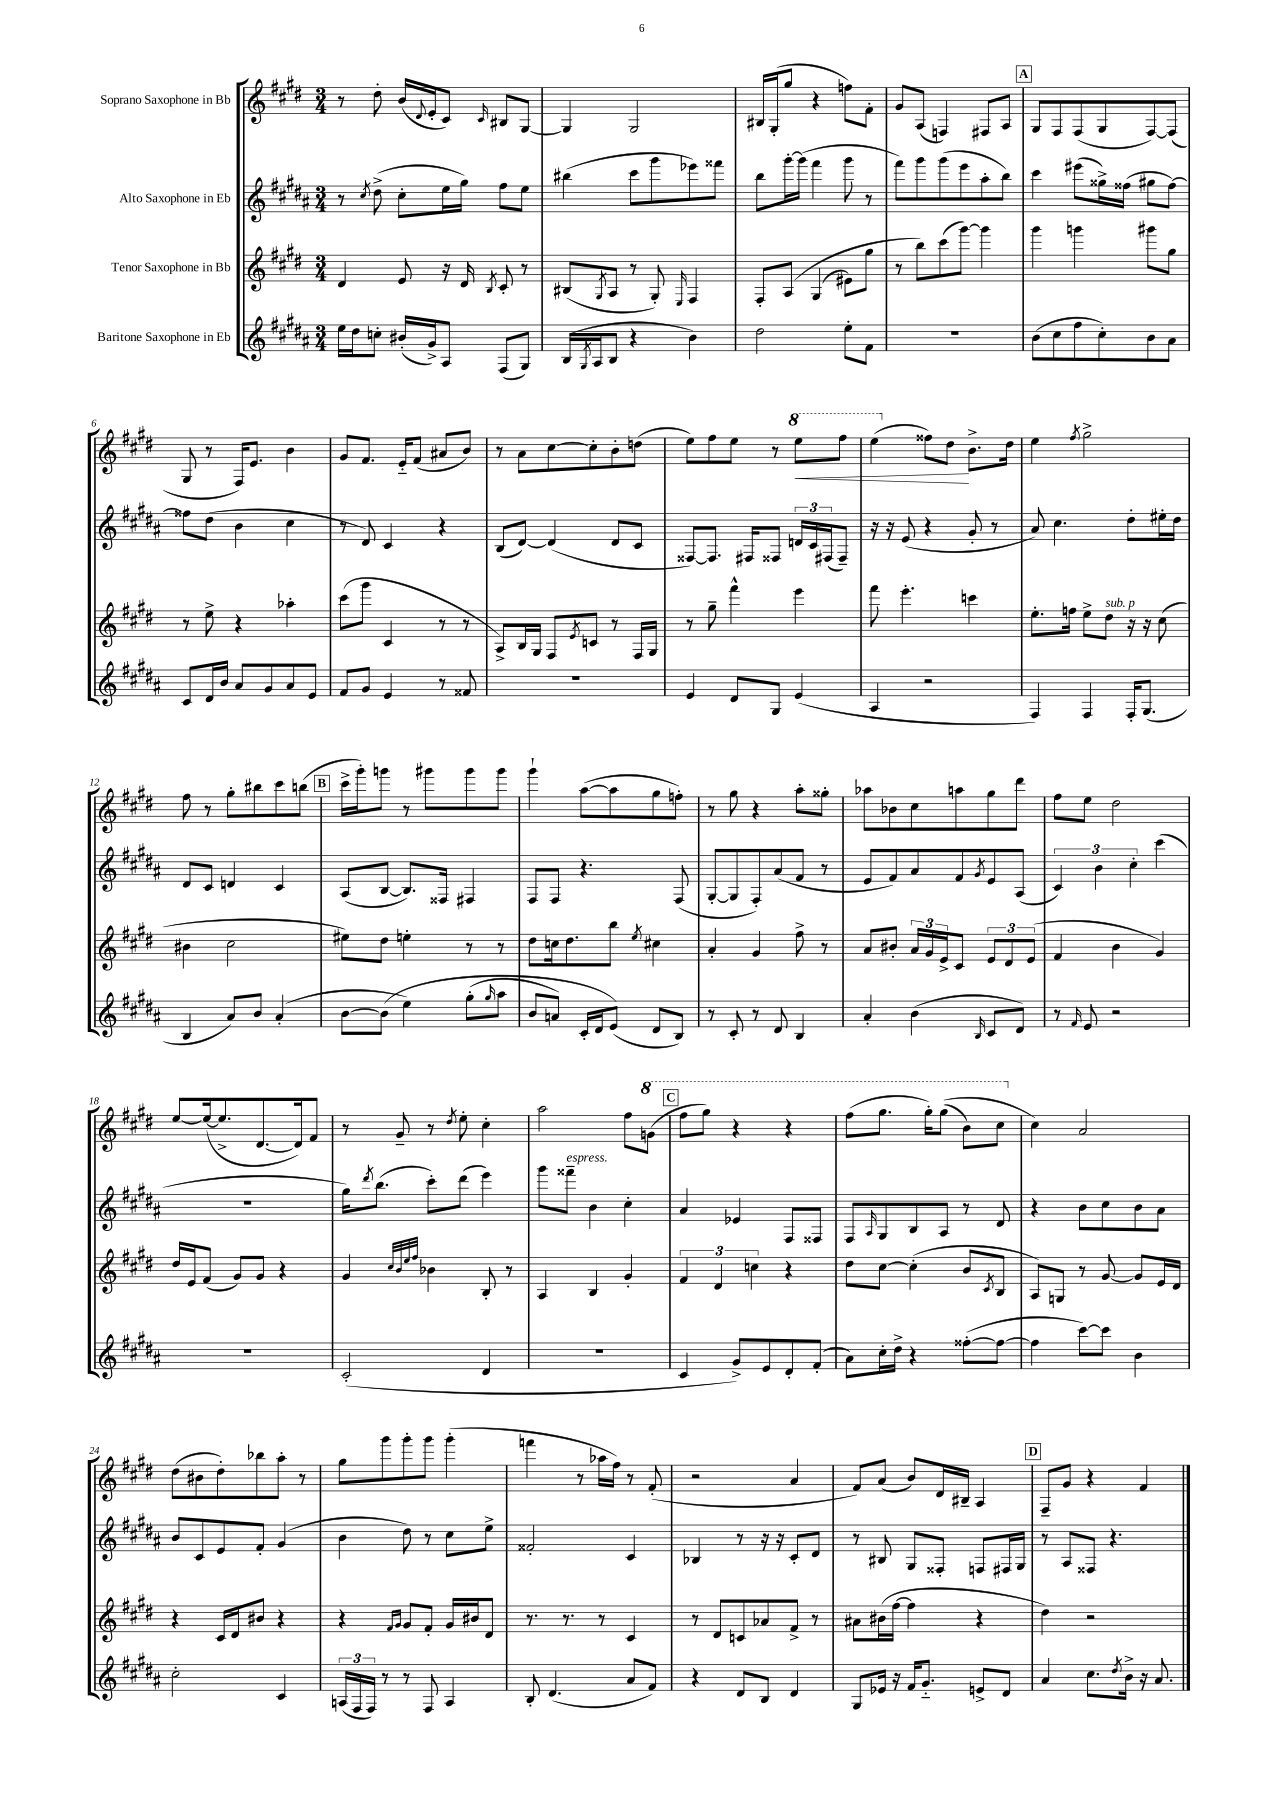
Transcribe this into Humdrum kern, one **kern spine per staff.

**kern	**kern	**kern	**kern
*staff4	*staff3	*staff2	*staff1
*clefG2	*clefG2	*clefG2	*clefG2
*k[f#c#g#d#a#]	*k[f#c#g#d#]	*k[f#c#g#d#a#]	*k[f#c#g#d#]
*M3/4	*M3/4	*M3/4	*M3/4
16ee	4d#	8r	8r
16dd#	.	.	.
.	.	8qcc#	.
8cc'	.	(8dd#^	8dd#'
(16b#'	8e	8cc#'	(16b
.	.	.	8qqd#
16g#^)	.	.	16e'
8A#	16r	16ee	8c#)
.	16d#	16gg#)	.
.	8qB	.	16qqc#
(8F#	8c#'	8ff#	8B#
8G#)	8r	8ee	[8G#
=	=	=	=
(16B	(8B#	(4bb#	4G#]
8qG#	.	.	.
16A#	.	.	.
.	8qG#	.	.
8B	8A	.	.
4r	8r	8ccc#	2G#
.	8G#')	8ggg#	.
.	16qqE	.	.
4b)	4F#	8eee-)	.
.	.	8fff##	.
=	=	=	=
2dd#	8F#'	8bb	16B#
.	.	.	(16G#'
.	&(8A	[16ggg#'	8gg#
.	.	(16ggg#]	.
.	(4G#	4fff#	4r
8ee'	8e#)	8ggg#	8ff)
8f#	8gg#	8r	8f#'
=	=	=	=
2.r	8r	8fff#)	8g#
.	8bb&)	8ggg#	(8A
.	(8ccc#	(8ggg#	4F)
.	[8ggg#)	8eee	.
.	4ggg#]	8aa#'	8F#
.	.	8bb)	8A
=	=	=	=
(8b	4ggg#	4ccc#	8G#
8cc#	.	.	8F#
8ff#	4ggg	(8eee#	(8F#
8cc#')	.	16gg##^)	8G#
.	.	(16ff##	.
8b	8ggg#	8gg#	[8F#)
8a#	8gg#	[8ff##)	(8F#]
=	=	=	=
8c#	8r	8ff##]	8G#
16d#	8ee^	(8dd#	8r
16b	.	.	.
8a#	4r	4b	16F#)
.	.	.	8.e
8g#	.	.	.
8a#	4aa-'	4cc#	4b
8e	.	.	.
=	=	=	=
8f#	(8ccc#	8r	8g#
8g#	8ggg#	8d#)	8.f#
4e	4c#	4c#	.
.	.	.	16e'~
.	.	.	(8f#
8r	8r	4r	8a#
8f##	8r	.	8b)
=	=	=	=
2.r	8A^)	(8B	8r
.	16B	[8d#)	8a
.	16G#	.	.
.	8F#	(4d#]	[8cc#
.	8qe	.	.
.	8c	.	8cc#']
.	8r	8d#	8b'
.	16F#	8c#	(8dd
.	16G#	.	.
=	=	=	=
4e	8r	[8F##)	8ee)
.	8gg#~	8.F##]	8ff#
8d#	4fff#^^	.	8ee
.	.	16F#	.
8G#	.	8F##	8r
(4e	4eee	24d	8eee
.	.	24c#	.
.	.	(24F#	.
.	.	8F#~)	8fff#
=	=	=	=
4A#	8fff#	16r	(4eee
.	.	16r	.
.	4.eee'	(8e	.
2r	.	4r	8ff##)
.	.	.	8dd#
.	4ccc	8g#'	8.b^
.	.	8r	.
.	.	.	16dd#
=	=	=	=
4F#)	8.ee'	8a#)	4ee
.	.	4.cc#	.
.	16ff	.	.
.	.	.	8qff#
4F#	8ee^	.	2gg#^
.	8dd#	.	.
16F#'	16r	8dd#'	.
(8.G#	16r	.	.
.	(8cc#	16ee#'	.
.	.	16dd#	.
=	=	=	=
4B	4b#	8d#	8ff#
.	.	8c#	8r
8a#)	2cc#	4d	8gg#'
8b	.	.	8bb#
(4a#'	.	4c#	8ccc#
.	.	.	(8bb
=	=	=	=
[8b	8ee#)	(8A#	16ccc#^
.	.	.	16ggg#')
&(8b]	8dd#	[8B	8ggg
4ee)	4ee'	8.B])	8r
.	.	.	8ggg#
.	.	16F##	.
(8gg#'	8r	4F#	8ggg#
16qqgg#	.	.	.
8aa#	8r	.	8ggg#
=	=	=	=
8b	8dd#	8F#	4ggg#`
8a)	16cc	8F#	.
.	8.dd#	.	.
16c#'	.	4.r	([8aa
16d#	.	.	.
(8e&)	8bb	.	8aa]
.	8qee	.	.
8d#	4cc#	.	8gg#
8B)	.	(8F#	8ff')
=	=	=	=
8r	4a'	[8G#'	8r
8c#'	.	8G#]	8gg#
8r	4g#	8F#')	4r
8d#	.	(8a#	.
4B	8ff#^	8f#	8aa'
.	8r	8r	8gg##'
=	=	=	=
4a#'	8a	8e	8aa-
.	8b#'	8f#)	8b-
(4b	24a	8a#	8cc#
.	24g#	.	.
.	24e^	.	.
.	8c#	8f#	8aa
16qqB	.	8qg#	.
8c#	12e	8e	8gg#
.	12d#	.	.
8d#)	.	(8A#	8ddd#
.	(12e	.	.
=	=	=	=
8r	4f#	6c#)	8ff#
16qqf#	.	.	.
8e	.	.	8ee
.	.	6b	.
2r	4b	.	2dd#
.	.	6cc#'	.
.	4g#)	(4ccc#	.
=	=	=	=
2.r	16dd#	2.r	[8ee
.	16e	.	.
.	(8f#	.	(16ee_
.	.	.	8.ee^]
.	8g#)	.	.
.	8g#	.	[8.d#
.	4r	.	.
.	.	.	16d#])
.	.	.	8f#
=	=	=	=
(2c#'	4g#	16gg#)	8r
.	.	8qddd#	.
.	.	(8.bb	.
.	.	.	8g#~
.	32qqcc#	.	.
.	32qqb	.	.
.	32qqee	.	.
.	32qqff#	.	.
.	4b-	8ccc#')	8r
.	.	.	8qdd#
.	.	(8ddd#	8ee'
4d#	8B'	4eee)	4cc#'
.	8r	.	.
=	=	=	=
2.r	4A	8ggg#	2aa
.	.	8fff##~	.
.	4B	4b	.
.	4g#'	4cc#'	8ff#
.	.	.	(8gg
=	=	=	=
4c#	6f#	4a#	8fff#
.	.	.	8ggg#)
.	6d#	.	.
8g#^)	.	4e-	4r
.	6cc	.	.
8e	.	.	.
8d#'	4r	8F#	4r
(8f#'	.	8F##	.
=	=	=	=
8a#)	8dd#	8F#	(8fff#
.	.	16qqA#	.
16cc#'	[8cc#	8G#	8.ggg#
16dd#^	.	.	.
4r	(4cc#']	8B	.
.	.	.	16ggg#')
.	.	8A#	&((8ggg#
([8ff##'	8b	8r	8bb)
.	8qc#	.	.
8ff##_	8B	8d#	8ccc#
=	=	=	=
4ff##]	8A)	4r	4cc#&)
.	8G	.	.
[8ccc#)	8r	8b	2a
8ccc#]	[8g#	8cc#	.
4b	8g#]	8b	.
.	16e	8a#	.
.	16d#	.	.
=	=	=	=
2cc#'	4r	8b	(8dd#
.	.	8c#	8b#
.	16c#	8e	8dd#')
.	16d#	.	.
.	8b#	8f#'	8bb-
4c#	4r	(4g#	8aa'
.	.	.	8r
=	=	=	=
(24A	4r	4b	8gg#
24F#	.	.	.
24F#)	.	.	.
8r	.	.	8ggg#
.	16qqf#	.	.
.	16qqg#	.	.
8r	8g#	8dd#)	8ggg#'
8F#	8f#'	8r	8ggg#
4A	16g#	8cc#	(4ggg#'
.	16b#	.	.
.	8d#	8ee^	.
=	=	=	=
8B'	8.r	2f##'	4fff
(4.d#	.	.	.
.	8.r	.	.
.	.	.	8r
.	8r	.	16aa-
.	.	.	16ff#)
8a#	4c#	4c#	8r
8f#)	.	.	(8f#'
=	=	=	=
4r	8r	4B-	2r
.	8d#	.	.
8d#	8c	8r	.
8B	8a-	16r	.
.	.	16r	.
4d#	8f#^	8c#'	4a
.	8r	8d#	.
=	=	=	=
8G#	8a#	8r	8f#)
16e-	(16b#	8B#	(8a
16r	[16ff#	.	.
16f#	4ff#]	8G#	8b)
8.g#'~	.	.	.
.	.	8F##'	16d#
.	.	.	16B#~
8e^	4r	8F	4A
8d#	.	16F#	.
.	.	16G#	.
=	=	=	=
4a#	4dd#)	8r	8F#~
.	.	8A#	8g#
8.cc#	2r	8F##	4r
.	.	4.r	.
8qdd#	.	.	.
16b^	.	.	.
16r	.	.	4f#
8.a#	.	.	.
==	==	==	==
*-	*-	*-	*-
